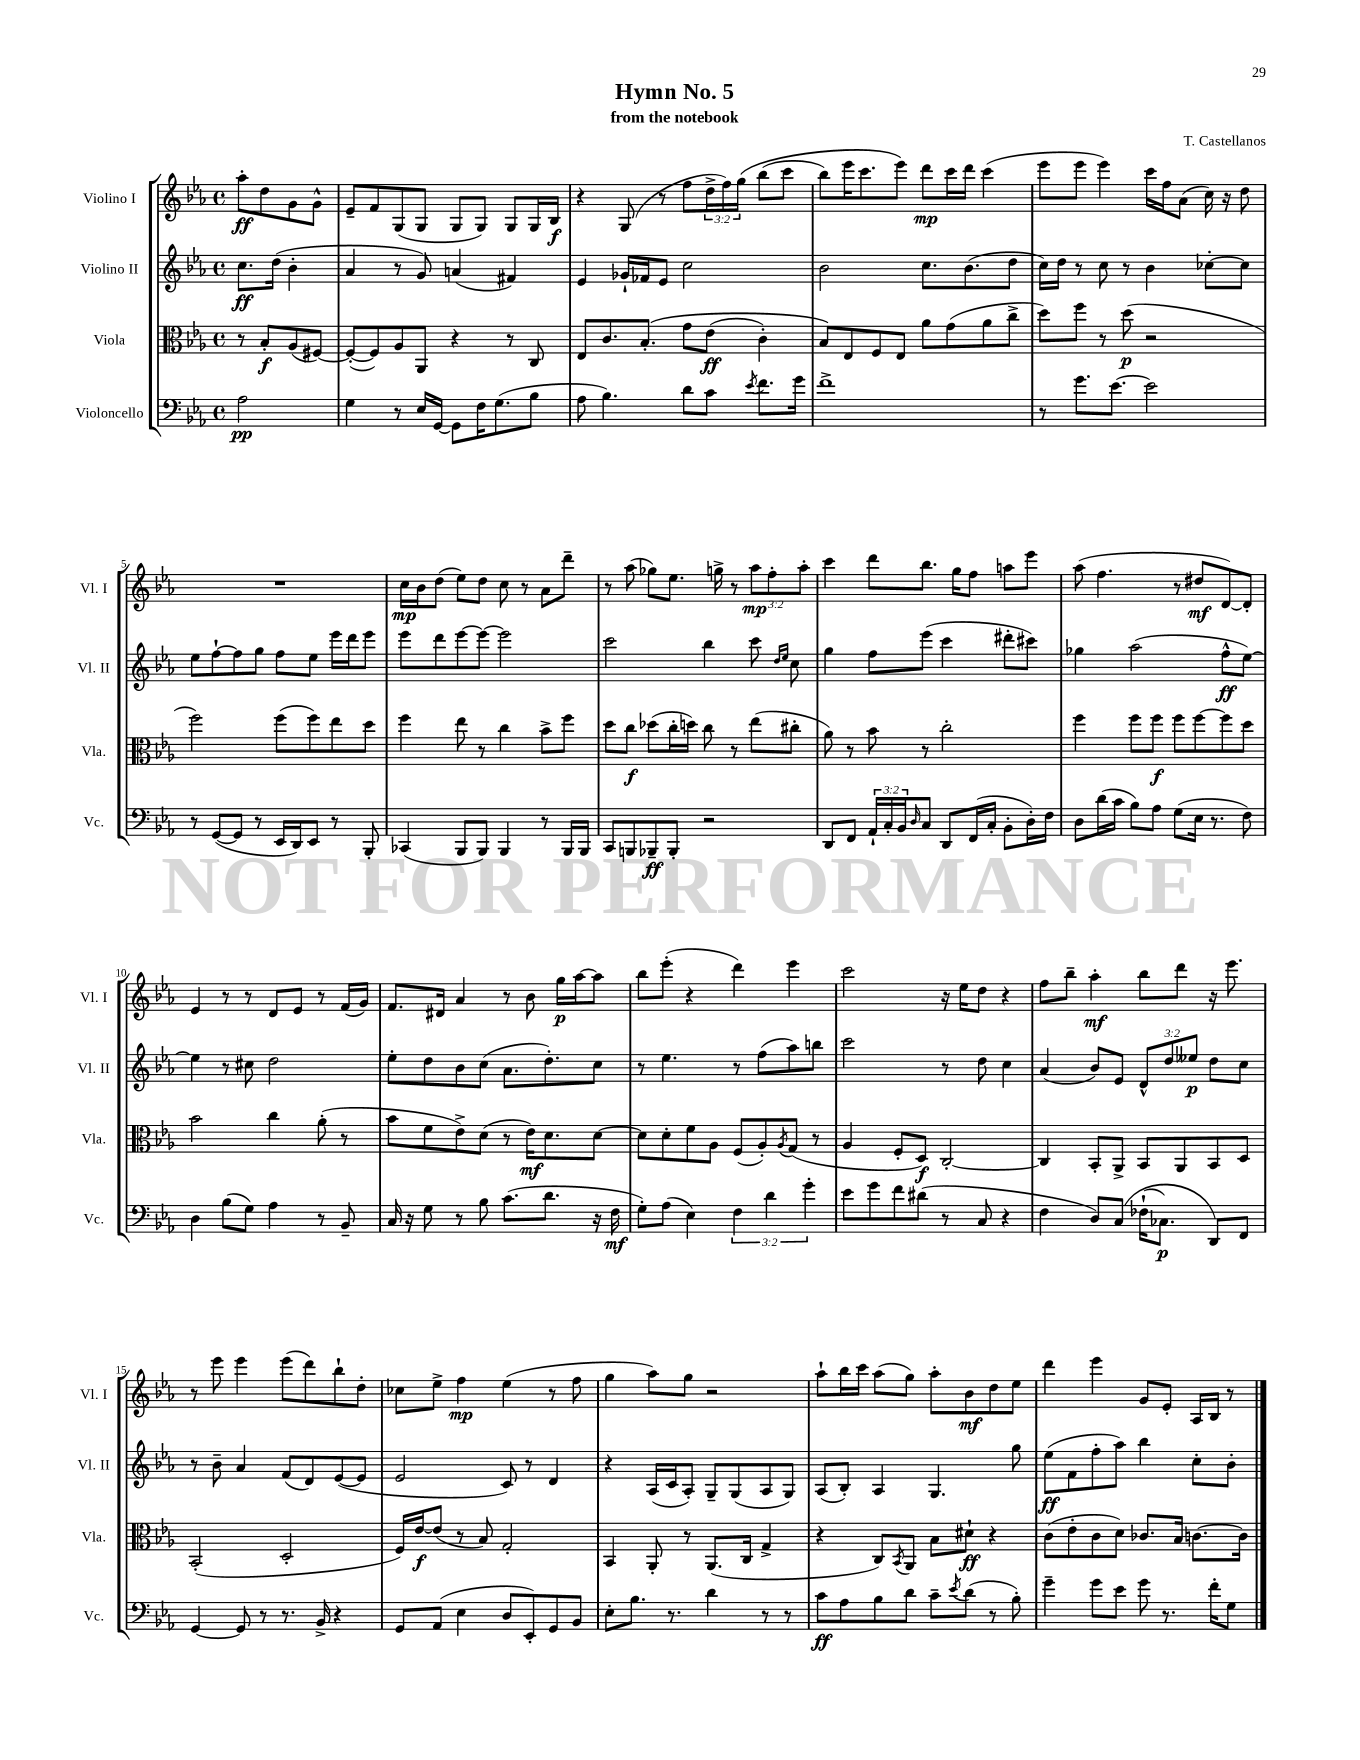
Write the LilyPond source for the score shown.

\header { title = "Hymn No. 5" composer = "T. Castellanos" subtitle = "from the notebook" }
<<
\new StaffGroup <<
\new Staff = "s0" \with { instrumentName = "Violino I" shortInstrumentName = "Vl. I" } {
    \clef treble \key ees \major \defaultTimeSignature \time 4/4 \override Staff.TupletNumber.text = #tuplet-number::calc-fraction-text \partial 2
    aes''8-.\ff d''8 g'8 g'8-^ |
    ees'8-- f'8 g8( g8 g8 g8) g8 g16 bes16\f |
    r4 g8( r8 f''8 \tuplet 3/2 { d''16-> f''16) g''16\( } bes''8( c'''8 |
    bes''8) ees'''16 c'''8. ees'''8\) d'''8\mp c'''16 d'''16 c'''4( |
    ees'''8 ees'''8 ees'''4) c'''16 f''16 aes'8( c''16) r16 d''8 |
    R1 |
    c''16\mp bes'16 d''8( ees''8) d''8 c''8 r8 aes'8 d'''8-- |
    r8 aes''8( ges''8) ees''8. g''16-> r8 \tuplet 3/2 { aes''8\mp f''8-. aes''8-. } |
    c'''4 d'''8 bes''8. g''16 f''8 a''8 ees'''8 |
    aes''8( f''4. r8 dis''8\mf d'8~) d'8-. |
    ees'4 r8 r8 d'8 ees'8 r8 f'16( g'16) |
    f'8. dis'16 aes'4 r8 bes'8 g''16\p aes''16~ aes''8 |
    bes''8 ees'''8-.( r4 d'''4) ees'''4 |
    c'''2 r16 ees''16 d''8 r4 |
    f''8 bes''8-- aes''4-.\mf bes''8 d'''8 r16 ees'''8. |
    r8 ees'''8 ees'''4 ees'''8( d'''8) bes''8-! d''8-. |
    ces''8 ees''8-> f''4\mp ees''4( r8 f''8 |
    g''4 aes''8) g''8 r2 |
    aes''8-! bes''16 c'''16 aes''8( g''8) aes''8-. bes'8\mf d''8 ees''8 |
    d'''4 ees'''4 g'8 ees'8-. aes16 bes16 r8 \bar "|." |
}
\new Staff = "s1" \with { instrumentName = "Violino II" shortInstrumentName = "Vl. II" } {
    \clef treble \key ees \major \defaultTimeSignature \time 4/4 \override Staff.TupletNumber.text = #tuplet-number::calc-fraction-text \partial 2
    c''8.\ff d''16( bes'4-. |
    aes'4 r8 g'8) a'4( fis'4) |
    ees'4 ges'16-! fes'16 ees'8 c''2 |
    bes'2 c''8. bes'8.( d''8 |
    c''16) d''16 r8 c''8 r8 bes'4 ces''8~-. ces''8 |
    ees''8 f''8~-! f''8 g''8 f''8 ees''8 ees'''16 d'''16 ees'''8 |
    ees'''8 d'''8 ees'''8~ ees'''8~ ees'''2 |
    c'''2 bes''4 c'''8 \grace { d''16 ees''16 } c''8 |
    g''4 f''8 ees'''8( c'''4 dis'''8-. cis'''8) |
    ges''4 aes''2( f''8-^\ff ees''8~) |
    ees''4 r8 cis''8 d''2 |
    ees''8-. d''8 bes'8 c''8( aes'8. d''8.-.) c''8 |
    r8 ees''4. r8 f''8( aes''8) b''8 |
    c'''2 r8 d''8 c''4 |
    aes'4( bes'8) ees'8 \tuplet 3/2 { d'8-^ d''8 eeses''8\p } d''8 c''8 |
    r8 bes'8-- aes'4 f'8( d'8) ees'8~( ees'8 |
    ees'2 c'8) r8 d'4 |
    r4 aes16( c'16 aes8-.) g8-- g8( aes8 g8) |
    aes8( bes8-.) aes4 g4. g''8 |
    ees''8\ff( f'8 f''8-. aes''8) bes''4 c''8-. bes'8-. \bar "|." |
}
\new Staff = "s2" \with { instrumentName = "Viola" shortInstrumentName = "Vla." } {
    \clef alto \key ees \major \defaultTimeSignature \time 4/4 \partial 2
    r8 bes8-.\f aes8( fis8~) |
    fis8~-.( fis8) aes8 aes,8 r4 r8 c8 |
    ees8 c'8. bes8.-.\( g'8 ees'8\ff( c'4-.) |
    bes8\) ees8 f8 ees8 aes'8 g'8( aes'8 c''8-> |
    d''8) f''8 r8 d''8\p( r2 |
    f''2) f''8( f''8) ees''8 d''8 |
    f''4 ees''8 r8 c''4 bes'8-> f''8 |
    d''8 c''8\f des''8( c''16-. d''16) c''8 r8 ees''8( cis''8-. |
    aes'8) r8 bes'8 r8 c''2-. |
    f''4 f''8 f''8\f f''8 f''8~ f''8 d''8 |
    bes'2 c''4 aes'8-.( r8 |
    bes'8 f'8 ees'8->) d'8( r8 ees'16\mf) d'8. d'8~ |
    d'8 d'8-. f'8 aes8 f8( aes8-.) \acciaccatura { aes8 } g8( r8 |
    aes4 f8-. d8\f) c2~-. |
    c4 bes,8-. aes,8-> bes,8 aes,8 bes,8 d8 |
    bes,2-.( d2-. |
    f16) ees'16~\f ees'8( r8 bes8) g2-. |
    bes,4 aes,8-. r8 aes,8.( c16 g4-> |
    r4 c8) \acciaccatura { bes,8 } aes,8 bes8 dis'8-!\ff r4 |
    c'8( ees'8-. c'8 d'8) ces'8. bes16 c'8.~ c'16 \bar "|." |
}
\new Staff = "s3" \with { instrumentName = "Violoncello" shortInstrumentName = "Vc." } {
    \clef bass \key ees \major \defaultTimeSignature \time 4/4 \override Staff.TupletNumber.text = #tuplet-number::calc-fraction-text \partial 2
    aes2\pp |
    g4 r8 ees16 g,16~ g,8 f16 g8.( bes8 |
    aes8 bes4.) d'8 c'8 \acciaccatura { ees'8 } f'8. g'16 |
    f'1-> |
    r8 g'8. ees'8.~ ees'2 |
    r8 g,8~( g,8 r8 ees,16 d,16) ees,8 r8 bes,,8-. |
    ces,4( bes,,8 bes,,8) bes,,4 r8 bes,,16 bes,,16 |
    c,8 b,,8 bes,,8--\ff bes,,8-. r2 |
    d,8 f,8 \tuplet 3/2 { aes,16-! c16-. bes,16 } \grace { d16 } c8 d,8 f,16( c16-. bes,8-. d16-.) f16 |
    d8 d'16( c'16 bes8) aes8 g8( ees16 r8. f8) |
    d4 bes8( g8) aes4 r8 bes,8-- |
    c16 r16 g8 r8 bes8 c'8.( d'8. r16 f16\mf |
    g8-.) aes8( ees4) \tuplet 3/2 { f4 d'4 g'4-. } |
    ees'8 g'8 f'8 dis'8( r8 c8 r4 |
    f4 d8) c8\( fes16-!( ces8.\p) d,8\) f,8 |
    g,4~ g,8 r8 r8. bes,16-> r4 |
    g,8 aes,8( ees4 d8 ees,8-.) g,8 bes,8 |
    ees8-. bes8. r8. d'4 r8 r8 |
    c'8\ff aes8 bes8 d'8 c'8-- \acciaccatura { ees'8 } d'8( r8 bes8-.) |
    g'4-- g'8 ees'8 g'8 r8. f'16-. g8 \bar "|." |
}
>>
>>
